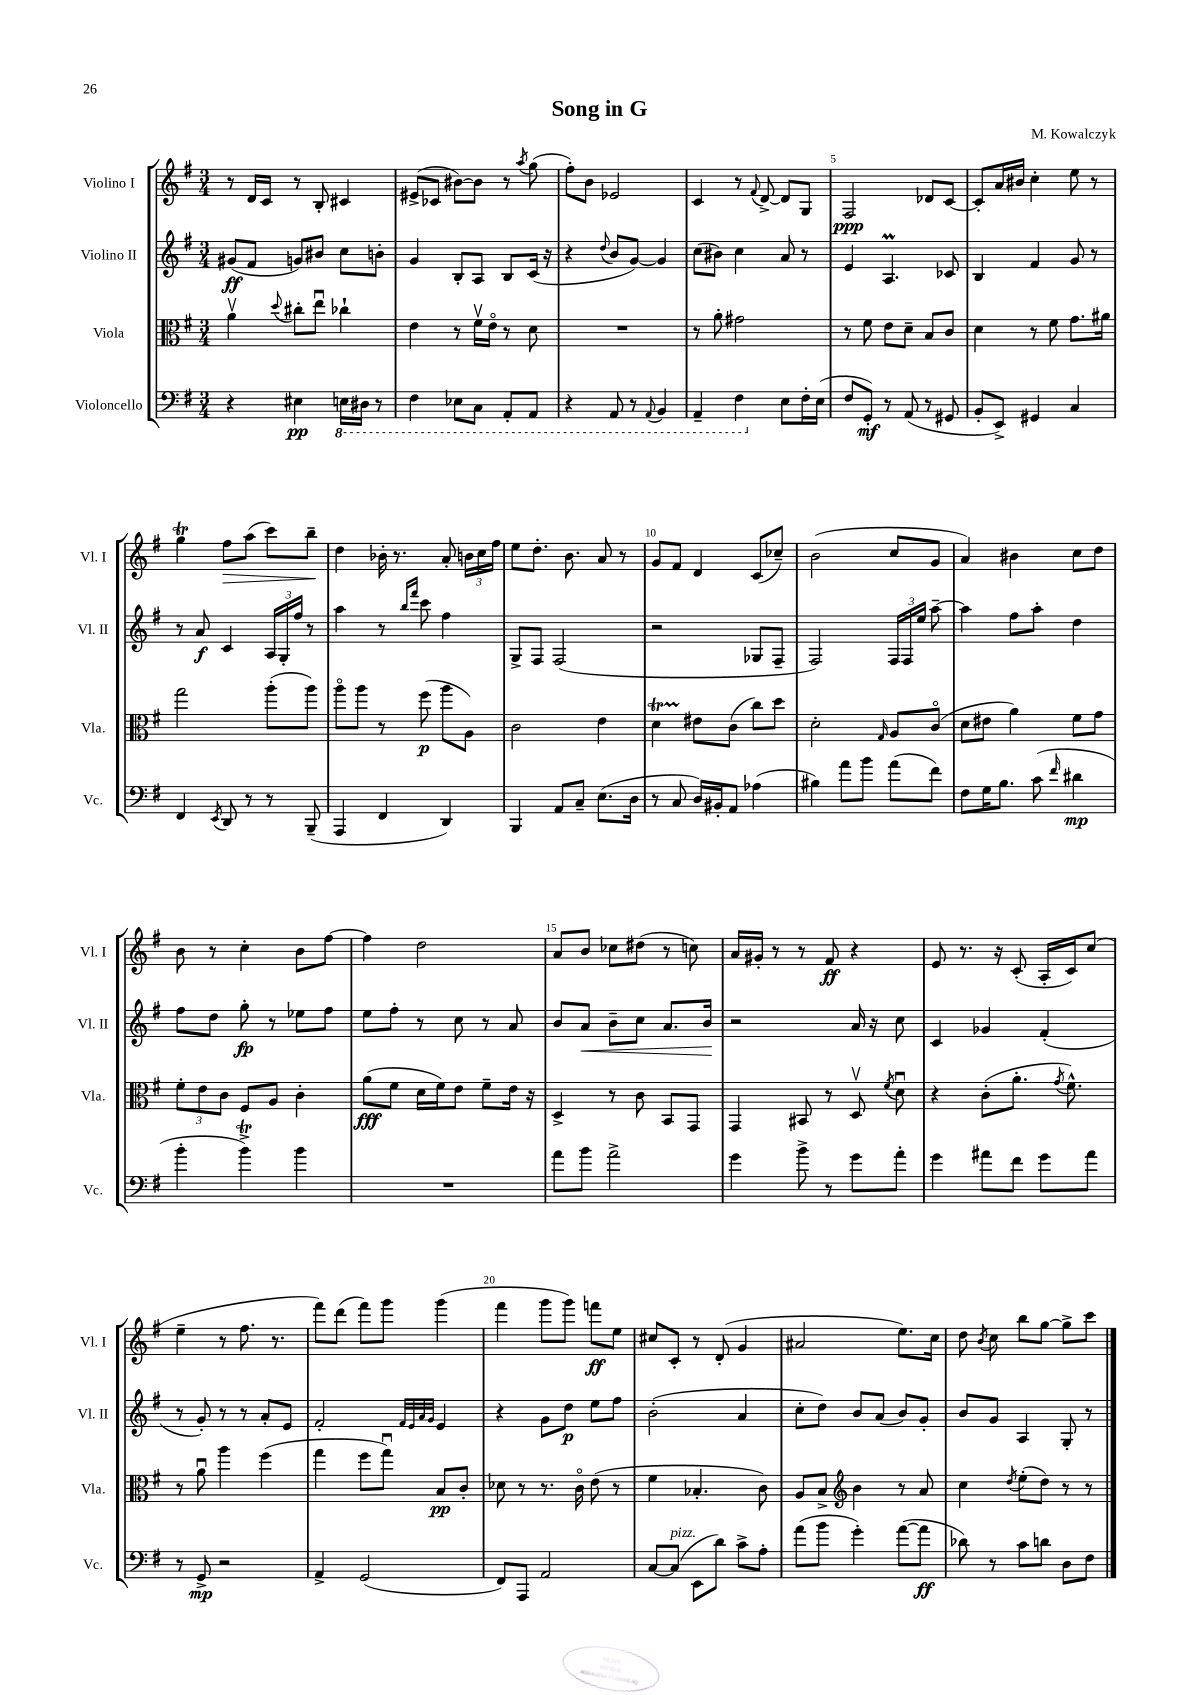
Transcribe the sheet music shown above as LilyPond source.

\header { title = "Song in G" composer = "M. Kowalczyk" }
<<
\new StaffGroup <<
\new Staff = "s0" \with { instrumentName = "Violino I" shortInstrumentName = "Vl. I" } {
    \clef treble \key g \major \numericTimeSignature \time 3/4
    \autoBeamOff r8 d'16[ c'16] r8 b8-. cis'4 |
    eis'8[->( ces'8] bis'8[~) bis'8] r8 \acciaccatura { a''8 } g''8( |
    fis''8[-.) b'8] ees'2 |
    c'4 r8 \appoggiatura { fis'8 } d'8~-> d'8[ g8] |
    fis2\ppp des'8[ c'8]~ |
    c'8[-. a'16 bis'16] c''4-. e''8 r8 |
    g''4\trill fis''8[\> a''8]( c'''8[) b''8]--\! |
    d''4 bes'16-. r8. a'8-. \tuplet 3/2 { b'16[ c''16 fis''16] } |
    e''8[ d''8.]-. b'8. a'8 r8 |
    g'8[ fis'8] d'4 c'8[( ces''8]--) |
    b'2( c''8[ g'8] |
    a'4) bis'4 c''8[ d''8] |
    b'8 r8 c''4-. b'8[ fis''8]~ |
    fis''4 d''2 |
    a'8[ b'8] ces''8[ dis''8]( r8 c''8) |
    a'16[ gis'16]-. r8 r8 fis'8\ff r4 |
    e'8 r8. r16 c'8-.( a16[-. c'16) c''8]( |
    e''4-- r8 fis''8. r8. |
    fis'''8[) d'''8]( fis'''8[) g'''8] g'''4( |
    fis'''4 g'''8[ g'''8]) f'''8[\ff e''8] |
    cis''8[ c'8]-. r8 d'8-.( g'4 |
    ais'2 e''8.[) c''16] |
    d''8 \acciaccatura { b'8 } c''8 b''8[ g''8]~ g''8[-> c'''8] \bar "|." |
}
\new Staff = "s1" \with { instrumentName = "Violino II" shortInstrumentName = "Vl. II" } {
    \clef treble \key g \major \numericTimeSignature \time 3/4
    \autoBeamOff gis'8[\ff( fis'8] g'8[) bis'8] c''8[ b'8]-. |
    g'4 b8[-. a8] b8[ c'16]( r16 |
    r4 \appoggiatura { d''8 } b'8[ g'8]~) g'4 |
    c''8[( bis'8]) c''4 a'8 r8 |
    e'4 a4.\prall ces'8 |
    b4 fis'4 g'8 r8 |
    r8 a'8\f c'4 \tuplet 3/2 { a16[ g16-. fis''16] } r8 |
    a''4 r8 \grace { b''16[ fis'''16] } c'''8 fis''4 |
    g8[-> fis8] fis2( |
    r2 ges8[ fis8]-- |
    fis2) \tuplet 3/2 { fis16[ fis16 e''16] } a''8~-- |
    a''4 fis''8[ a''8]-. d''4 |
    fis''8[ d''8] g''8-.\fp r8 ees''8[ fis''8] |
    e''8[ fis''8]-. r8 c''8 r8 a'8 |
    b'8[ a'8]\< b'8[-- c''8] a'8.[ b'16]\! |
    r2 a'16 r16 c''8 |
    c'4 ges'4 fis'4-.( |
    r8 g'8-.) r8 r8 a'8[-. e'8] |
    fis'2-. \grace { fis'32[ e'32 a'32 g'32] } e'4 |
    r4 g'8[ d''8]\p e''8[ fis''8] |
    b'2-.( a'4 |
    c''8[-. d''8]) b'8[ a'8]( b'8[) g'8]-. |
    b'8[ g'8] a4 g8-. r8 \bar "|." |
}
\new Staff = "s2" \with { instrumentName = "Viola" shortInstrumentName = "Vla." } {
    \clef alto \key g \major \numericTimeSignature \time 3/4
    \autoBeamOff a'4\upbow \appoggiatura { d''8 } cis''8[-. e''8]\downbow ces''4-! |
    e'4 r8 fis'16[\upbow e'16]\flageolet r8 d'8 |
    R2. |
    r8 a'8-. gis'2 |
    r8 fis'8 e'8[ d'8]-- b8[ c'8] |
    d'4 r8 fis'8 g'8.[ ais'16] |
    g''2 a''8[-.( a''8]) |
    a''8[\flageolet a''8] r8 fis''8\p( a''8[ a8]) |
    c'2 e'4 |
    d'4\startTrillSpan eis'8[\stopTrillSpan c'8]( c''8[) d''8] |
    d'2-. \grace { g16 } a8[ c'8]\flageolet( |
    d'8[ eis'8] a'4) fis'8[ g'8] |
    \tuplet 3/2 { fis'8[-. e'8 c'8] } fis8[ a8] c'4-. |
    a'8[\fff( fis'8] d'16[ fis'16) e'8] fis'8[-- e'16] r16 |
    d4-> r8 c'8 b,8[ g,8] |
    g,4 bis,8 r8 d8\upbow \acciaccatura { fis'8 } d'8\downbow |
    r4 c'8[-.( a'8.]-. \acciaccatura { g'8 } fis'8.-^) |
    r8 a'8\downbow a''4 fis''4( |
    g''4 fis''8[ g''8]\downbow) b8[\pp c'8]-. |
    des'8 r8 r8. c'16\flageolet e'8( r8 |
    fis'4 bes4.-. c'8) |
    a8[ b8]-> \clef treble b'4 r8 a'8 |
    c''4 \acciaccatura { d''8 } e''8[-.( d''8]) r8 r8 \bar "|." |
}
\new Staff = "s3" \with { instrumentName = "Violoncello" shortInstrumentName = "Vc." } {
    \clef bass \key g \major \numericTimeSignature \time 3/4
    \autoBeamOff r4 eis4\pp \ottava #-1 e,!16[ dis,16] r8 |
    fis,4 ees,8[ c,8] a,,8[-. a,,8] |
    r4 a,,8 r8 \appoggiatura { a,,8 } b,,4 |
    a,,4-- fis,4 \ottava #0 e8[ fis16-. e16]( |
    fis8[ g,8]-.\mf) r8 a,8( r8 gis,8 |
    b,8[-. e,8]->) gis,4 c4 |
    fis,4 \acciaccatura { e,8 } d,8 r8 r8 b,,8--( |
    a,,4 fis,4 d,4) |
    b,,4 a,8[ c8]-- e8.[( d16] |
    r8 c8 d16[) bis,16-. a,8] aes4( |
    bis4) a'8[ b'8] a'8[( fis'8]) |
    fis8[ g16 b8.] c'8( \grace { fis'16 } dis'4\mp |
    b'4-. b'4->\trill) b'4 |
    R2. |
    a'8[ b'8] a'2-> |
    g'4 b'8-> r8 g'8[ a'8]-. |
    g'4 ais'8[ fis'8] g'8[ ais'8] |
    r8 g,8->\mp r2 |
    a,4-> g,2( |
    fis,8[) a,,8] a,2 |
    c8[~ c8]^\markup { \italic "pizz." }( e,8[ d'8]) c'8[-> a8]-. |
    a'8[( b'8] g'4-.) a'8[~( a'8]\ff |
    des'8) r8 c'8[ d'8] d8[ fis8] \bar "|." |
}
>>
>>
\layout { \context { \Score \override BarNumber.break-visibility = ##(#f #t #t) barNumberVisibility = #(every-nth-bar-number-visible 5) } }
